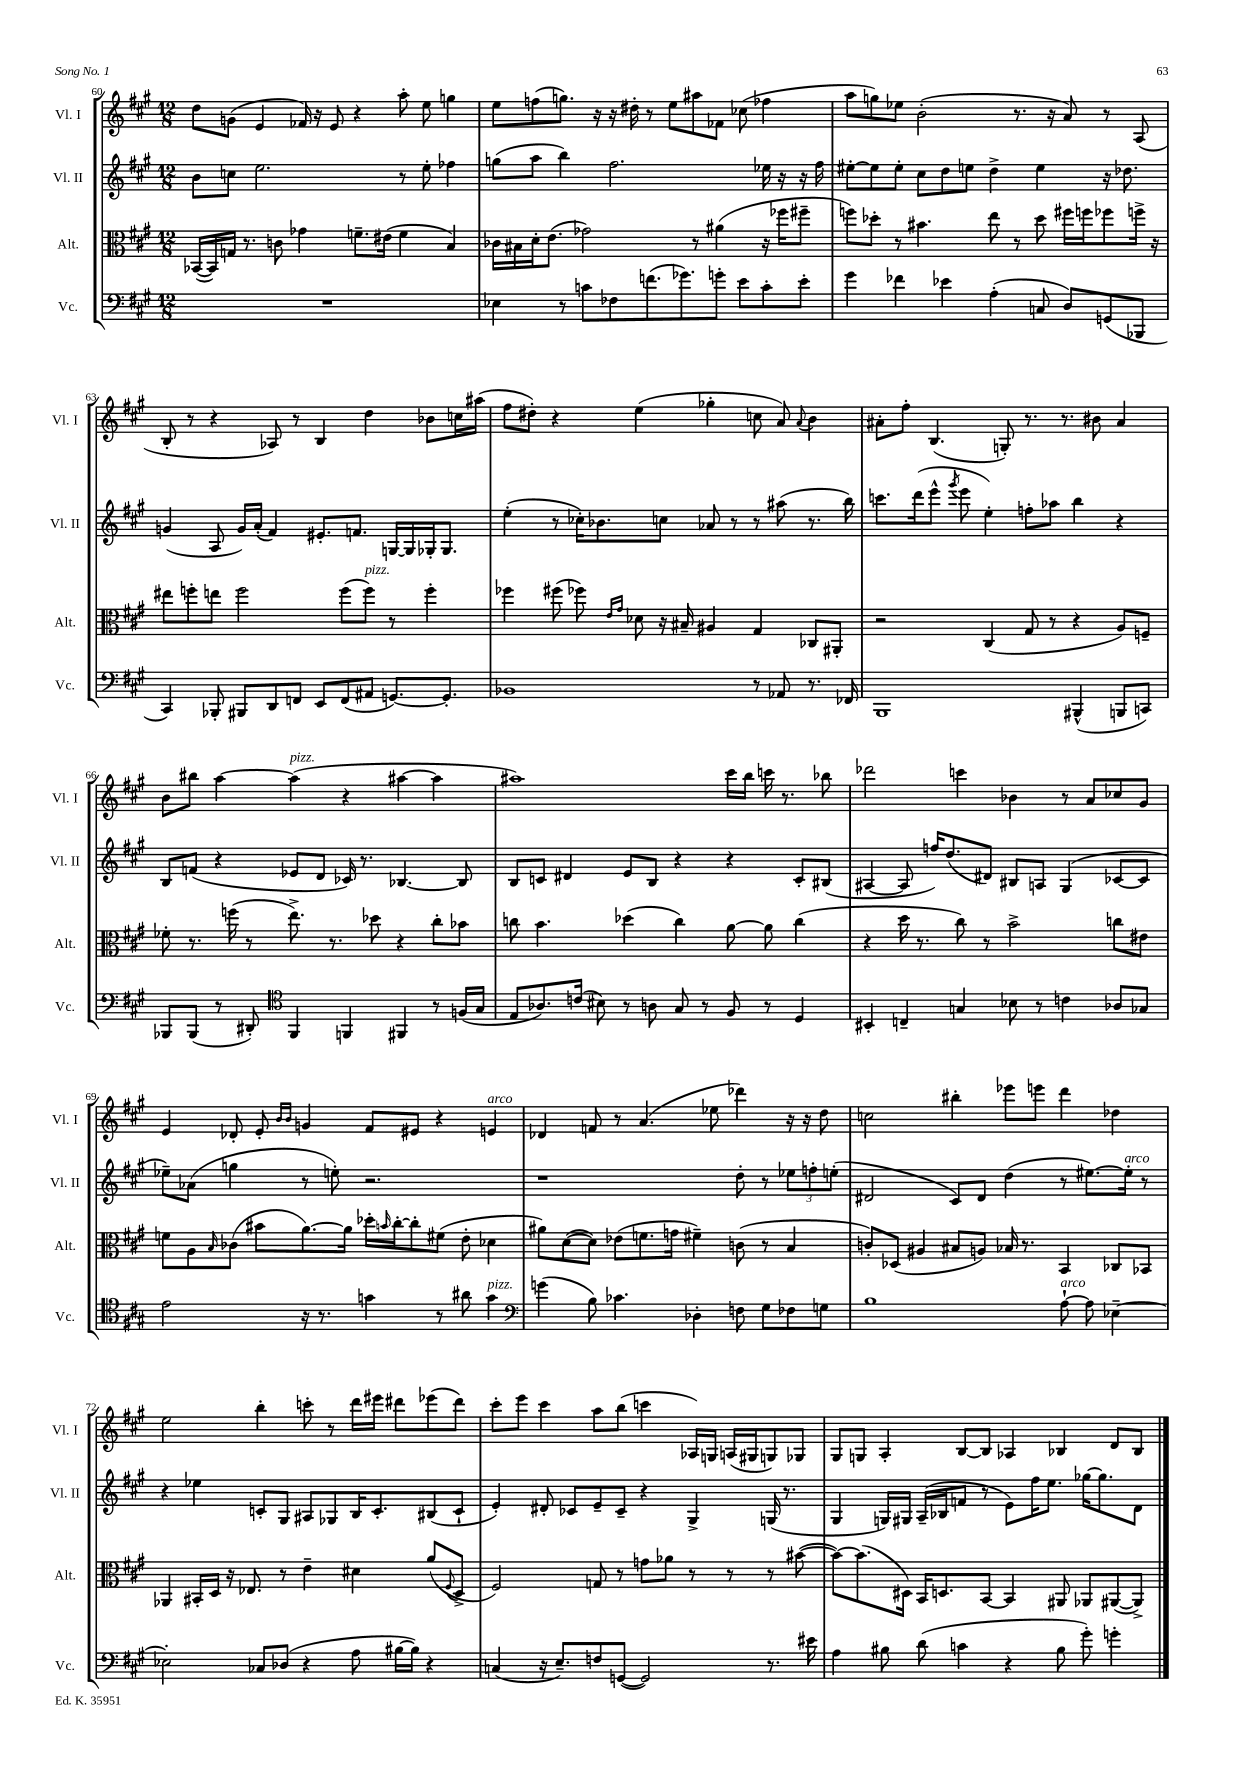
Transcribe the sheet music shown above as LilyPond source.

<<
\new StaffGroup <<
\new Staff = "s0" \with { instrumentName = "Vl. I" shortInstrumentName = "Vl. I" } {
    \clef treble \key a \major \numericTimeSignature \time 12/8
    d''8 g'8( e'4 fes'16) r16 e'8 r4 a''8-. e''8 g''4 |
    e''8 f''8( g''8.) r16 r16 dis''16-. r8 e''8 ais''8 fes'8 ces''8( fes''4 |
    a''8 g''8) ees''8 b'2-.( r8. r16 a'8) r8 a8( |
    b8-. r8 r4 aes8) r8 b4 d''4 bes'8 c''16 ais''16( |
    fis''8 dis''8-.) r4 e''4( ges''4-. c''8 a'8) \appoggiatura { a'8 } b'4 |
    ais'8-. fis''8-. b4.( g8-.) r8. r8. bis'8 ais'4 |
    b'8 bis''8 a''4~ a''4^\markup { \italic "pizz." }( r4 ais''4~ ais''4 |
    ais''1) cis'''16 b''16 c'''16 r8. bes''8 |
    des'''2 c'''4 bes'4 r8 a'8 ces''8 gis'8 |
    e'4 des'8-. e'8-. \grace { b'16 b'16 } g'4 fis'8 eis'8 r4 e'4^\markup { \italic "arco" } |
    des'4 f'8 r8 a'4.( ees''8 des'''4) r16 r16 d''8 |
    c''2 bis''4-. ees'''8 e'''8 d'''4 des''4 |
    e''2 b''4-. c'''8-. r8 d'''16 eis'''16 dis'''8 ees'''8( dis'''8) |
    cis'''8-. e'''8 cis'''4 a''8 b''8( c'''4 aes16) g16 a16( gis16 g8) ges8 |
    gis8 g8 a4-. b8~ b8 aes4 bes4 d'8 bes8 \bar "|." |
}
\new Staff = "s1" \with { instrumentName = "Vl. II" shortInstrumentName = "Vl. II" } {
    \clef treble \key a \major \numericTimeSignature \time 12/8
    b'8 c''8 e''2. r8 e''8-. fes''4 |
    g''8( a''8 b''4) fis''2. ees''16 r16 r16 fis''16 |
    eis''8~-. eis''8 eis''8-. cis''8 d''8 e''8 d''4-> e''4 r16 des''8. |
    g'4( a8 g'16) a'16-.( fis'4) eis'8.-. f'8. g16~ g16 ges16-. ges8. |
    e''4-.( r8 ces''16-.) bes'8. c''8 aes'8 r8 r8 ais''8( r8. b''16) |
    c'''8. d'''16( e'''8-^ \acciaccatura { gis'''8 } e'''8 e''4-.) f''8-. aes''8 b''4 r4 |
    b8 f'8( r4 ees'8 d'8 ces'16) r8. bes4.~ bes8 |
    b8 c'8 dis'4 e'8 b8 r4 r4 c'8-. bis8( |
    ais4~ ais8 f''16) d''8.( dis'8) bis8 a8 gis4( ces'8~ ces'8 |
    ees''8--) aes'8( g''4 r8 e''8-.) r2. |
    r1 d''8-. r8 \tuplet 3/2 { ees''8 f''8-. e''8-.( } |
    dis'2 cis'8) dis'8 d''4( r8 eis''8.~) eis''16-.^\markup { \italic "arco" } r8 |
    r4 ees''4 c'8-. gis8 ais8 ges8 b16 c'8.-. bis8( c'8-! |
    e'4-.) dis'8-. ces'8 e'8-- ces'8-- r4 gis4-> g16( r8. |
    gis4 g16) gis16 a16--( bes16 f'8 r8 e'8) fis''16 e''8. ges''16~ ges''8. d'8 \bar "|." |
}
\new Staff = "s2" \with { instrumentName = "Alt." shortInstrumentName = "Alt." } {
    \clef alto \key a \major \numericTimeSignature \time 12/8
    bes,16~( bes,16) g16 r8. c'8 ges'4 f'8.-- eis'16( f'4 b4) |
    ces'16 bis16 d'16-. e'8.( ges'2) r8 ais'4( r16 fes''16 fis''8-- |
    f''8) des''8-. r8 bis'4. e''8 r8 des''8 fis''16 f''16 fes''8 f''16-> r16 |
    eis''8 f''8-. e''8 f''2 f''8( f''8^\markup { \italic "pizz." }) r8 f''4-. |
    fes''4 fis''8( fes''8) \grace { e'16 gis'16 } des'8 r16 bis16-- ais4 gis4 ces8 ais,8-. |
    r2 cis4( gis8 r8 r4 a8) f8-- |
    fes'8-. r8. f''16( r8 e''8.->) r8. des''8 r4 cis''8-. bes'8 |
    c''8 b'4. des''4( c''4) a'8~ a'8 c''4( |
    r4 d''16 r8. cis''8) r8 b'2-> c''8 eis'8 |
    f'8 a8 \grace { b16 } ces'8( bis'8 a'8.~) a'16 des''16-. \grace { b'16 } cis''16~-. cis''8-. fis'8( e'8-. des'4 |
    ais'8) d'8~( d'8) ees'8( f'8. g'16 fis'4--) c'8( r8 b4 |
    c'8-.) des8( ais4 bis8 a8) bes16 r8. b,4 ces8 bes,8 |
    aes,4 bis,16-. d16 r16 ees8. r8 e'4-- dis'4 a'8( \appoggiatura { fis8 } d8-> |
    fis2) g8 r8 g'8 aes'8 r8 r8 r8 bis'8~( |
    bis'8~) bis'8.( dis16) b,16 d8. b,8~ b,4 ais,8 aes,8 ais,8~( ais,8->) \bar "|." |
}
\new Staff = "s3" \with { instrumentName = "Vc." shortInstrumentName = "Vc." } {
    \clef bass \key a \major \numericTimeSignature \time 12/8
    R1. |
    ees4 r8 c'8 fes8 f'8.( ges'8.) g'8-. e'8 c'8-. e'8-. |
    gis'4 fes'4 ees'4 a4-.( c8 d8) g,8( bes,,8 |
    cis,4) bes,,8-. bis,,8 d,8 f,8 e,8 f,8( ais,8 g,8.~) g,8.-. |
    bes,1 r8 aes,8 r8. fes,16 |
    b,,1 bis,,4-^( b,,8 c,8) |
    bes,,8 bes,,8( r8 dis,8-.) \clef tenor fis,4 f,4 fis,4 r8 f16( gis16 |
    e8 aes8.) c'16( bis8) r8 a8 gis8 r8 fis8 r8 d4 |
    bis,4-. c4-- g4 bes8 r8 c'4 aes8 ges8 |
    e'2 r16 r8. g'4 r8 ais'8 g'4^\markup { \italic "pizz." } |
    \clef bass g'4( b8) ces'4. des4-. f8 gis8 fes8 g8 |
    b1 a8~-!^\markup { \italic "arco" } a8 ees4~-- |
    ees2-. ces8 des8( r4 a8 bis16~ bis16) r4 |
    c4( r16 e8.--) f8 g,8~( g,2) r8. eis'16 |
    a4 bis8 d'8( c'4 r4 bis8 gis'8-.) g'4-. \bar "|." |
}
>>
>>
\layout { \context { \Score currentBarNumber = #60 } }
